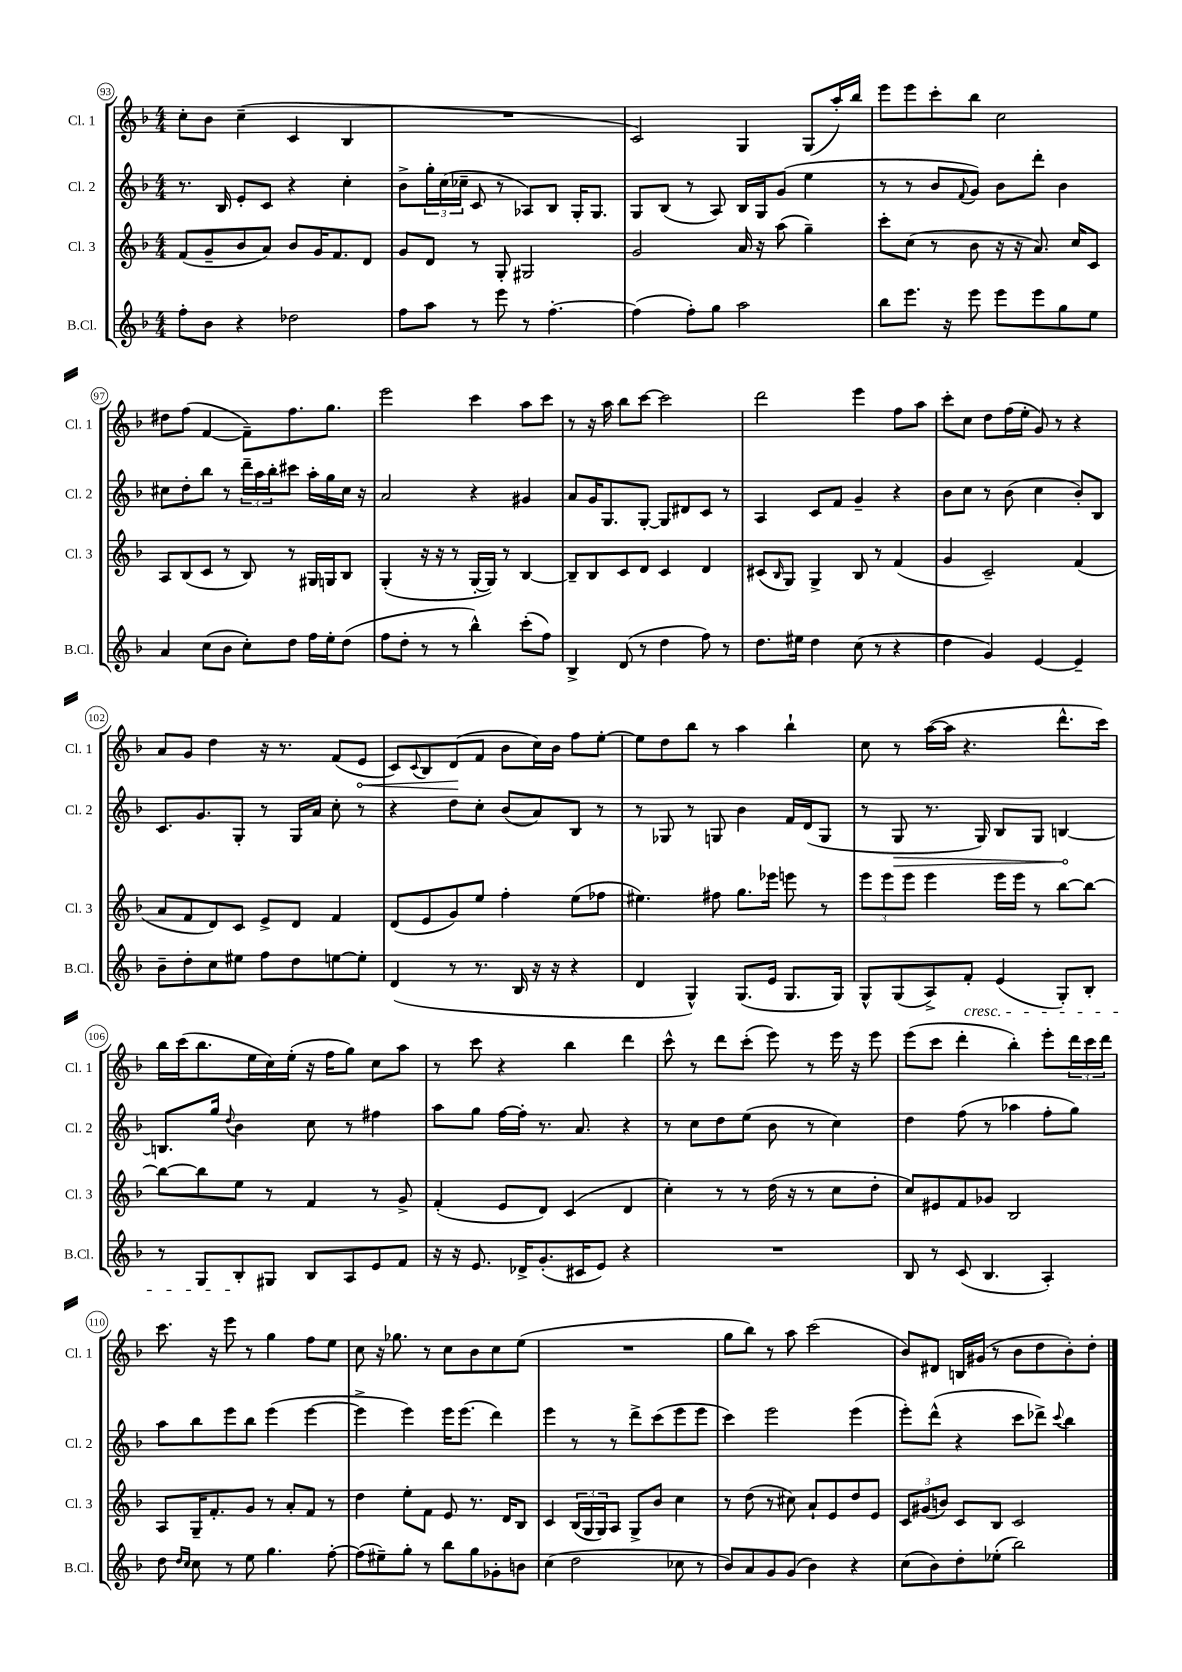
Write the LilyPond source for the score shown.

<<
\new StaffGroup <<
\new Staff = "s0" \with { instrumentName = "Cl. 1" shortInstrumentName = "Cl. 1" } {
    \clef treble \key f \major \numericTimeSignature \time 4/4
    c''8-. bes'8 c''4--( c'4 bes4 |
    R1 |
    c'2) g4 g8( a''16-.) bes''16 |
    e'''8 e'''8 c'''8-. bes''8 c''2 |
    dis''8 f''8( f'4~ f'8--) f''8. g''8. |
    e'''2 c'''4 a''8 c'''8 |
    r8 r16 a''16 bes''8 c'''8~ c'''2 |
    d'''2 e'''4 f''8 a''8 |
    c'''8-. c''8 d''8 f''16( e''16-. g'8) r8 r4 |
    a'8 g'8 d''4 r16 r8. f'8( \once \override Hairpin.circled-tip = ##t e'8\< |
    c'8) \appoggiatura { c'8 } bes8 d'8\!( f'8 bes'8 c''16) bes'16 f''8 e''8~-. |
    e''8 d''8 bes''8 r8 a''4 bes''4-! |
    c''8 r8 a''16~( a''16 r4. d'''8.-^ c'''16) |
    bes''16 c'''16( bes''8. e''16 c''16) e''16-.( r16 f''16 g''8) c''8 a''8 |
    r8 c'''8 r4 bes''4 d'''4 |
    c'''8-^ r8 d'''8 c'''8-.( e'''8) r8 e'''16 r16 e'''8 |
    e'''8( c'''8 d'''4-. bes''4-.) e'''8-. \tuplet 3/2 { d'''16 c'''16 d'''16 } |
    c'''8. r16 e'''8 r8 g''4 f''8 e''8 |
    c''8 r16 ges''8. r8 c''8 bes'8 c''8 e''8( |
    R1 |
    g''8 bes''8) r8 a''8 c'''2( |
    bes'8) dis'8 b16 gis'16( r8 bes'8 d''8 bes'8-.) d''8-. \bar "|." |
}
\new Staff = "s1" \with { instrumentName = "Cl. 2" shortInstrumentName = "Cl. 2" } {
    \clef treble \key f \major \numericTimeSignature \time 4/4
    r8. bes16 e'8-. c'8 r4 c''4-. |
    bes'8-> \tuplet 3/2 { g''16-. c''16( ces''16-- } c'8 r8 aes8) bes8 g16-. g8. |
    g8 bes8( r8 a8) bes16 g16 g'8( e''4 |
    r8 r8 bes'8 \appoggiatura { f'8 } g'8) bes'8 d'''8-. bes'4 |
    cis''8 d''8-. bes''8 r8 \tuplet 3/2 { d'''16-- a''16 bes''16-. } cis'''8 a''16-. g''16 cis''16 r16 |
    a'2 r4 gis'4 |
    a'8 g'16 g8. g8~-. g8 dis'8 c'8 r8 |
    a4 c'8 f'8 g'4-- r4 |
    bes'8 c''8 r8 bes'8( c''4 bes'8-.) bes8 |
    c'8. g'8. g8-. r8 g16 a'16 c''8-. r8 |
    r4 d''8 c''8-. bes'8( a'8) bes8 r8 |
    r8 ges8 r8 g8 bes'4 f'16 d'16( g8 |
    r8 \once \override Hairpin.circled-tip = ##t g8\> r8. g16) bes8 g8 b4~\! |
    b8. g''16 \appoggiatura { d''8 } bes'4 c''8 r8 fis''4 |
    a''8 g''8 f''16~ f''16-. r8. a'8. r4 |
    r8 c''8 d''8 e''8( bes'8 r8 c''4) |
    d''4 f''8( r8 aes''4 f''8-. g''8) |
    a''8 bes''8 e'''8 bes''8 e'''4( e'''4~ |
    e'''4-> e'''4) e'''16 e'''8.( d'''4) |
    e'''4 r8 r8 d'''8-> c'''8( e'''8 e'''8 |
    c'''4) e'''2 e'''4( |
    e'''8-.) d'''8-^( r4 c'''8 des'''8->) \appoggiatura { c'''8 } bes''4 \bar "|." |
}
\new Staff = "s2" \with { instrumentName = "Cl. 3" shortInstrumentName = "Cl. 3" } {
    \clef treble \key f \major \numericTimeSignature \time 4/4
    f'8( g'8-- bes'8 a'8) bes'8 g'16 f'8. d'8 |
    g'8 d'8 r8 g8-. gis2 |
    g'2 a'16 r16 a''8( g''4--) |
    c'''8-. c''8( r8 bes'8 r16 r16 a'8.) c''16 c'8 |
    a8 bes8( c'8 r8 bes8) r8 gis16 g16 bes8 |
    g4-.( r16 r16 r8 g16~-. g16) r8 bes4~ |
    bes8-- bes8 c'8 d'8 c'4 d'4 |
    cis'8( \grace { bes16 } g8) g4-> bes8 r8 f'4( |
    g'4 c'2--) f'4( |
    a'8 f'8 d'8) c'8 e'8-> d'8 f'4 |
    d'8( e'8 g'8) e''8 f''4-. e''8( fes''8 |
    eis''4.) fis''8 g''8. ees'''16 e'''8 r8 |
    \tuplet 3/2 { e'''8 e'''8 e'''8 } e'''4 e'''16 e'''16 r8 bes''8~ bes''8~ |
    bes''8~ bes''8 e''8 r8 f'4 r8 g'8-> |
    f'4-.( e'8 d'8) c'4( d'4 |
    c''4-.) r8 r8 d''16( r16 r8 c''8 d''8-. |
    c''8) eis'8 f'8 ges'8 bes2 |
    a8 g16-- f'8.-. g'8 r8 a'8-. f'8 r8 |
    d''4 e''8-. f'8 e'8 r8. d'16 bes8 |
    c'4 \tuplet 3/2 { bes16( g16 g16) } a8 g8-> bes'8 c''4 |
    r8 d''8( r8 cis''8) a'8-! e'8 d''8 e'8 |
    \tuplet 3/2 { c'8 gis'8( b'8) } c'8 bes8 c'2 \bar "|." |
}
\new Staff = "s3" \with { instrumentName = "B.Cl." shortInstrumentName = "B.Cl." } {
    \clef treble \key f \major \numericTimeSignature \time 4/4
    f''8-. bes'8 r4 des''2 |
    f''8 a''8 r8 e'''8 r8 f''4.~-. |
    f''4( f''8-.) g''8 a''2 |
    bes''8 e'''8. r16 e'''8 e'''8 e'''8 g''8 e''8 |
    a'4 c''8( bes'8 c''8-.) d''8 f''16 e''16-. d''8( |
    f''8 d''8-. r8 r8 bes''4-^) c'''8-.( f''8) |
    bes4-> d'8( r8 d''4 f''8) r8 |
    d''8. eis''16 d''4 c''8( r8 r4 |
    d''4 g'4) e'4~ e'4-- |
    bes'8-- d''8-. c''8 eis''8 f''8 d''8 e''8~ e''8-. |
    d'4( r8 r8. bes16 r16 r16 r4 |
    d'4 g4-^) g8.( e'16 g8. g16) |
    g8-^ g8( a8->) f'8-.\cresc e'4( g8-.) bes8-. |
    r8 g8 bes8-.\! gis8 bes8 a8 e'8 f'8 |
    r16 r16 e'8. des'16-> g'8.-.( cis'16 e'8) r4 |
    R1 |
    bes8 r8 c'8( bes4. a4-.) |
    d''8 \grace { d''16 c''16 } c''8 r8 e''8 g''4. f''8~-. |
    f''8( eis''8--) g''8-. r8 bes''8 g''8 ges'8-. b'8 |
    c''4( d''2 ces''8 r8 |
    bes'8) a'8 g'8 g'8( bes'4) r4 |
    c''8( bes'8) d''8-. ees''8-.( bes''2) \bar "|." |
}
>>
>>
\layout { \context { \Score currentBarNumber = #93 \override BarNumber.stencil = #(make-stencil-circler 0.1 0.3 ly:text-interface::print) } }
